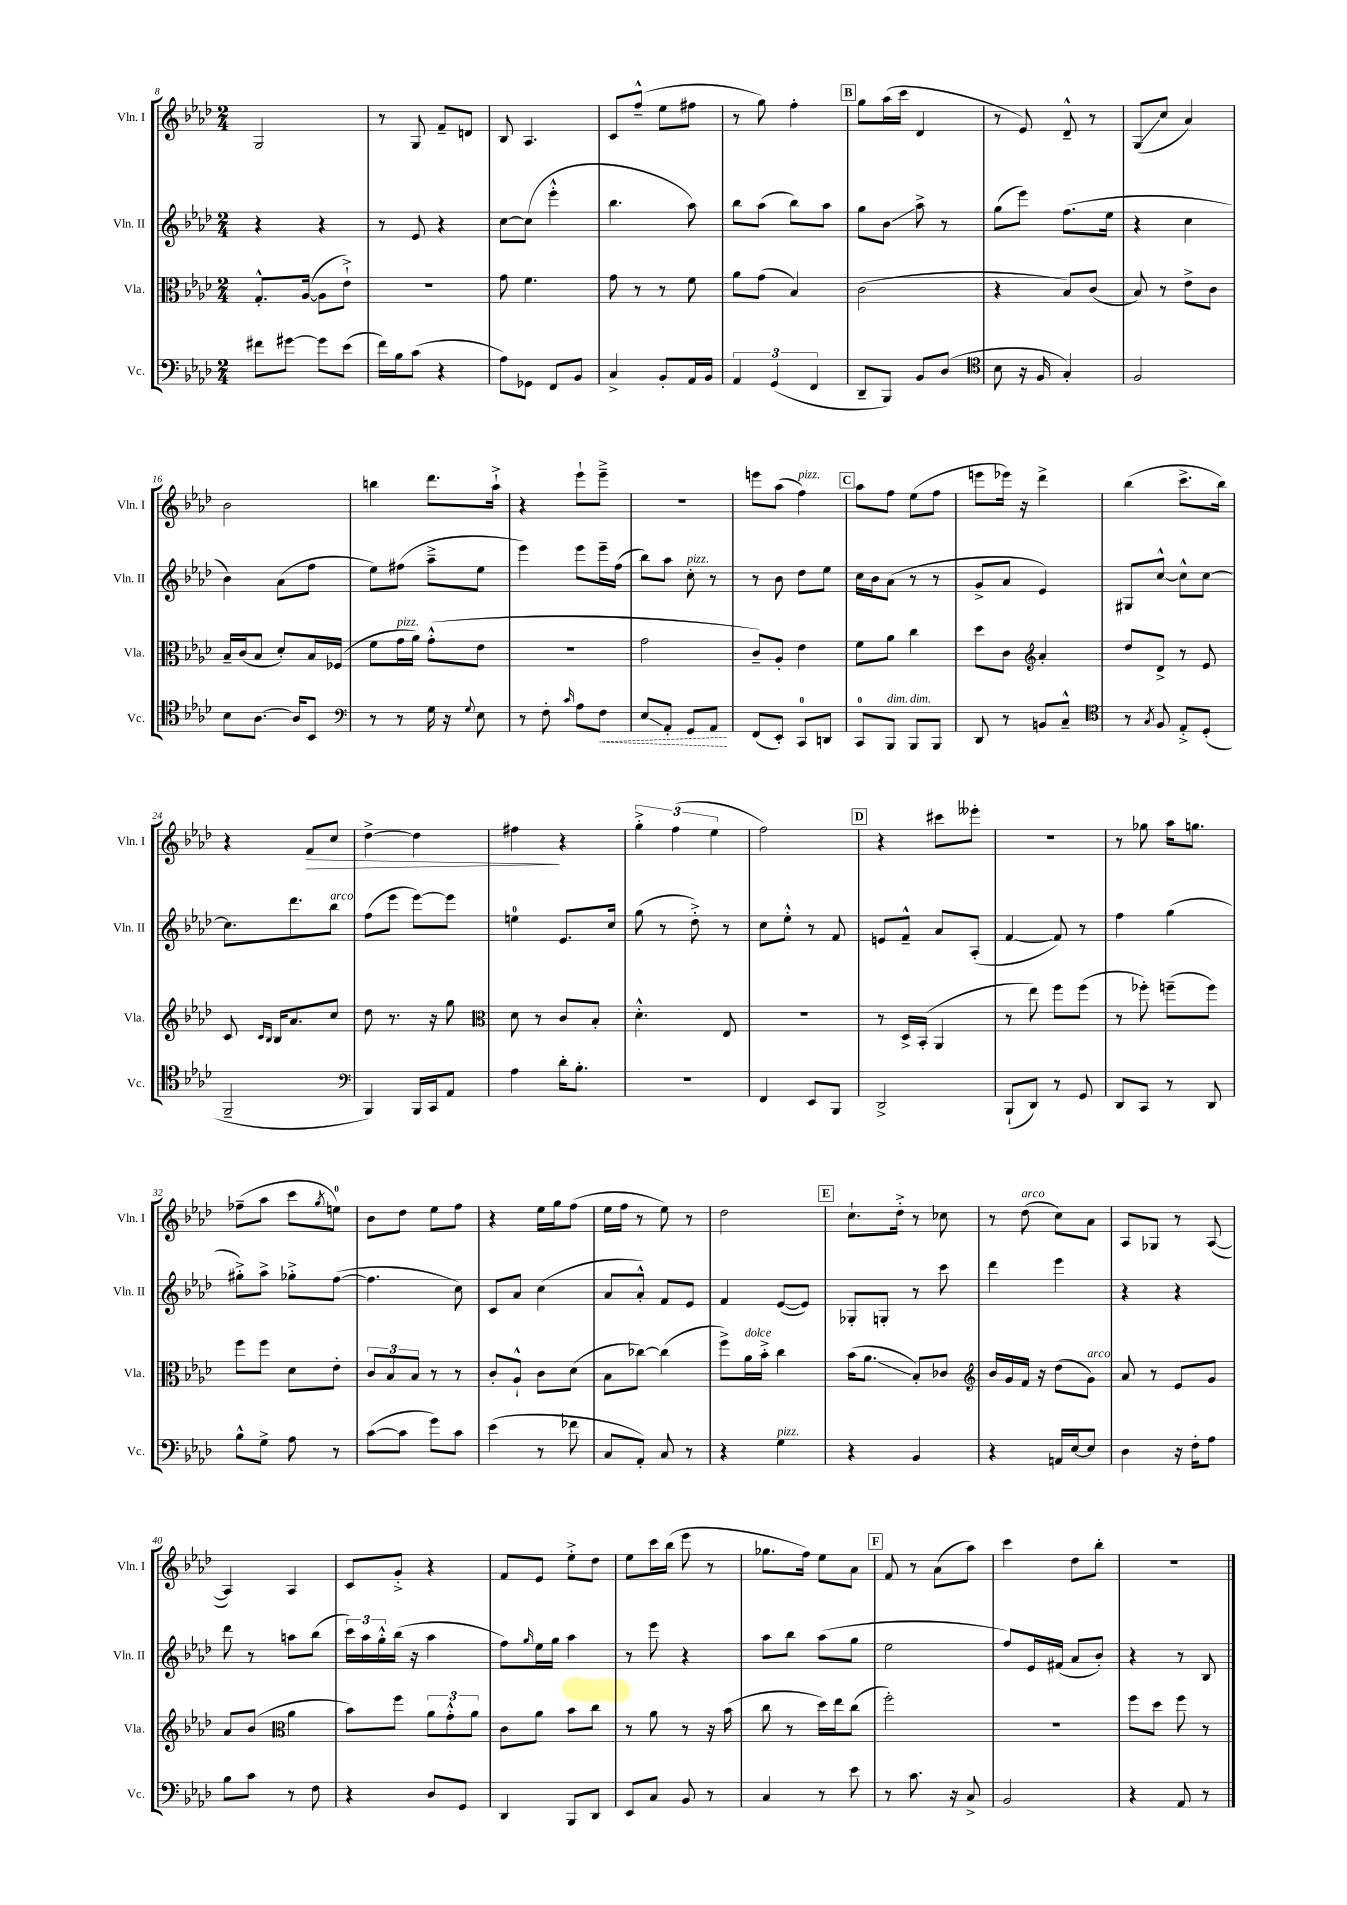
<<
\new StaffGroup <<
\new Staff = "s0" \with { instrumentName = "Vln. I" shortInstrumentName = "Vln. I" } {
    \clef treble \key aes \major \numericTimeSignature \time 2/4
    g2 |
    r8 g8 f'8-- d'8 |
    bes8 aes4. |
    c'8 f''8---^( ees''8 fis''8 |
    r8 g''8) f''4-. |
    \mark \markup { \box "B" } g''8 aes''16( c'''16 des'4 |
    r8 ees'8) des'8---^ r8 |
    g8\glissando( c''8 aes'4) |
    bes'2 |
    b''4 des'''8. aes''16-!-> |
    r4 ees'''8-! ees'''8---> |
    r2 |
    e'''8 aes''8( f''4^\markup { \italic "pizz." }) |
    \mark \markup { \box "C" } aes''8 f''8 ees''8( f''8 |
    e'''8 ees'''16) r16 des'''4-> |
    bes''4( c'''8.-> bes''16) |
    r4 f'8\> c''8 |
    des''4~-> des''4 |
    fis''4\! r4 |
    \tuplet 3/2 { g''4-.-> f''4( ees''4 } |
    f''2) |
    \mark \markup { \box "D" } r4 cis'''8 eeses'''8-. |
    r2 |
    r8 ges''8 aes''16 g''8. |
    fes''8--( aes''8 c'''8 \acciaccatura { g''8 } e''8-0) |
    bes'8 des''8 ees''8 f''8 |
    r4 ees''16 g''16 f''8( |
    ees''16 f''16 r8 ees''8) r8 |
    des''2 |
    \mark \markup { \box "E" } c''8.-! des''16-.-> r8 ces''8 |
    r8 des''8^\markup { \italic "arco" }( c''8) aes'8 |
    aes8 ges8 r8 aes8~( |
    aes4) aes4 |
    c'8 g'8-.-> r4 |
    f'8 ees'8 ees''8-.-> des''8 |
    ees''8 c'''16 bes''16( ees'''8 r8 |
    ges''8. f''16) ees''8 aes'8 |
    \mark \markup { \box "F" } f'8 r8 aes'8( aes''8) |
    c'''4 des''8 bes''8-. |
    R2 \bar "|." |
}
\new Staff = "s1" \with { instrumentName = "Vln. II" shortInstrumentName = "Vln. II" } {
    \clef treble \key aes \major \numericTimeSignature \time 2/4
    r4 r4 |
    r8 ees'8 r4 |
    c''8~ c''8( ees'''4-.-^ |
    bes''4. aes''8) |
    bes''8 aes''8( bes''8) aes''8 |
    \mark \markup { \box "B" } g''8 bes'8\glissando aes''8-> r8 |
    g''8( ees'''8) f''8.( ees''16 |
    r4 c''4 |
    bes'4) aes'8( f''8 |
    ees''8) fis''8( aes''8---> ees''8 |
    ees'''4) ees'''8 ees'''16-- f''16( |
    bes''8) aes''8 c''8-.^\markup { \italic "pizz." } r8 |
    r8 bes'8 des''8 ees''8 |
    \mark \markup { \box "C" } c''16 bes'16 aes'8( r8 r8 |
    g'8-> aes'8 ees'4) |
    gis8 c''8~-^ c''8-^ c''8~ |
    c''8. des'''8. bes''8^\markup { \italic "arco" } |
    f''8( ees'''8 ees'''8~) ees'''8 |
    e''4-0 ees'8. c''16 |
    g''8( r8 des''8-.->) r8 |
    c''8 ees''8-.-^ r8 f'8 |
    \mark \markup { \box "D" } e'8 f'8---^ aes'8 aes8-.( |
    f'4~ f'8) r8 |
    f''4 g''4( |
    gis''8-.->) aes''8-> ges''8-.-> f''8~( |
    f''4. c''8) |
    c'8 aes'8 c''4( |
    aes'8 aes'8-.-^) f'8 ees'8 |
    f'4 ees'8~( ees'8) |
    \mark \markup { \box "E" } ges8-. g8-. r8 c'''8 |
    des'''4 ees'''4 |
    r4 r4 |
    des'''8 r8 a''8 bes''8( |
    \tuplet 3/2 { c'''16) aes''16 g''16-.-^ } bes''16( r16 aes''4 |
    f''8) \grace { g''16 } ees''16 g''16 aes''4 |
    r8 ees'''8 r4 |
    aes''8 bes''8 aes''8( g''8 |
    \mark \markup { \box "F" } ees''2 |
    f''8) ees'16 fis'16( aes'8 bes'8-.) |
    r4 r8 bes8 \bar "|." |
}
\new Staff = "s2" \with { instrumentName = "Vla." shortInstrumentName = "Vla." } {
    \clef alto \key aes \major \numericTimeSignature \time 2/4
    g8.-.-^ aes16~( aes8 ees'8-!->) |
    R2 |
    g'8 f'4. |
    g'8 r8 r8 f'8 |
    aes'8 g'8( bes4) |
    \mark \markup { \box "B" } c'2( |
    r4 bes8) c'8( |
    bes8) r8 ees'8-> c'8 |
    bes16-- c'16( bes8 des'8-.) bes16 fes16( |
    f'8 g'16^\markup { \italic "pizz." } aes'16) g'8-.-^( ees'8 |
    R2 |
    g'2 |
    c'8--) aes8-. ees'4 |
    \mark \markup { \box "C" } f'8 aes'8 c''4 |
    des''8 c'8 \clef treble aes'4-. |
    des''8 des'8-> r8 ees'8 |
    c'8 \grace { c'16 bes16 } bes16 aes'8. c''8 |
    des''8 r8. r16 g''8 |
    \clef alto des'8 r8 c'8 bes8-. |
    des'4.-.-^ ees8 |
    R2 |
    \mark \markup { \box "D" } r8 des16-> bes,16-.( aes,4 |
    r8 ees''8) f''8 f''8( |
    r8 fes''8-.) f''8--( f''8) |
    f''8 f''8 des'8 ees'8-. |
    \tuplet 3/2 { c'8 bes8 bes8 } r8 r8 |
    c'8-. aes8-!-^ c'8 des'8( |
    bes8 ces''8~) ces''4( |
    f''8->) aes'16^\markup { \italic "dolce" } bes'16-.-> c''4 |
    \mark \markup { \box "E" } bes'16( aes'8.\glissando bes8-.) ces'8 |
    \clef treble bes'16 g'16 f'16 r16 des''8( g'8^\markup { \italic "arco" }) |
    aes'8 r8 ees'8 g'8 |
    aes'8 bes'8( \clef alto aes'4 |
    bes'8) f''8 \tuplet 3/2 { aes'8 g'8-.-^ aes'8 } |
    c'8 aes'8 bes'8 c''8 |
    r8 aes'8 r8 r16 bes'16( |
    c''8 r8 des''16) ees''16 c''8( |
    \mark \markup { \box "F" } f''2-.) |
    R2 |
    f''8 des''8 f''8 r8 \bar "|." |
}
\new Staff = "s3" \with { instrumentName = "Vc." shortInstrumentName = "Vc." } {
    \clef bass \key aes \major \numericTimeSignature \time 2/4
    fis'8 gis'8~ gis'8 ees'8( |
    f'16) bes16 c'8( r4 |
    aes8) ges,8 f,8 bes,8 |
    c4-> bes,8-. aes,16 bes,16 |
    \tuplet 3/2 { aes,4 g,4( f,4 } |
    \mark \markup { \box "B" } des,8-- bes,,8) bes,8 des8( |
    \clef tenor bes8 r16 f16 g4-.) |
    f2 |
    bes8 aes8.~ aes16 bes,8 |
    \clef bass r8 r8 g16 r16 \appoggiatura { g8 } ees8 |
    r8 f8-. \grace { c'16 } aes8 \once \override Hairpin.style = #'dashed-line f8\< |
    ees8\glissando aes,8-. g,8 aes,8\! |
    f,8( ees,8-.) c,8-0 d,8 |
    \mark \markup { \box "C" } c,8-0 bes,,8^\markup { \italic "dim." } bes,,8^\markup { \italic "dim." } bes,,8 |
    des,8 r8 b,8 c8---^ |
    \clef tenor r8 \acciaccatura { g8 } f8 ees8-.-> des8-.( |
    f,2-- |
    \clef bass bes,,4) bes,,16 c,16 aes,8 |
    aes4 des'16-. bes8.-. |
    r2 |
    f,4 ees,8 bes,,8 |
    \mark \markup { \box "D" } des,2-> |
    bes,,8-!( des,8) r8 g,8 |
    des,8 c,8 r8 des,8 |
    bes8-^ g8-> aes8 r8 |
    c'8~( c'8 g'8) c'8 |
    ees'4( r8 fes'8 |
    c8 aes,8-.) c8 r8 |
    r4 g4^\markup { \italic "pizz." } |
    \mark \markup { \box "E" } r4 bes,4 |
    r4 a,16 ees16~ ees8 |
    des4 r16 f16-. aes8 |
    bes8 c'8 r8 f8 |
    r4 des8 g,8 |
    des,4 bes,,8 des,8 |
    ees,8 c8 bes,8 r8 |
    c4 r8 ees'8 |
    \mark \markup { \box "F" } r8 c'8. r16 c8-> |
    bes,2 |
    r4 aes,8 r8 \bar "|." |
}
>>
>>
\layout { \context { \Score currentBarNumber = #8 } }
